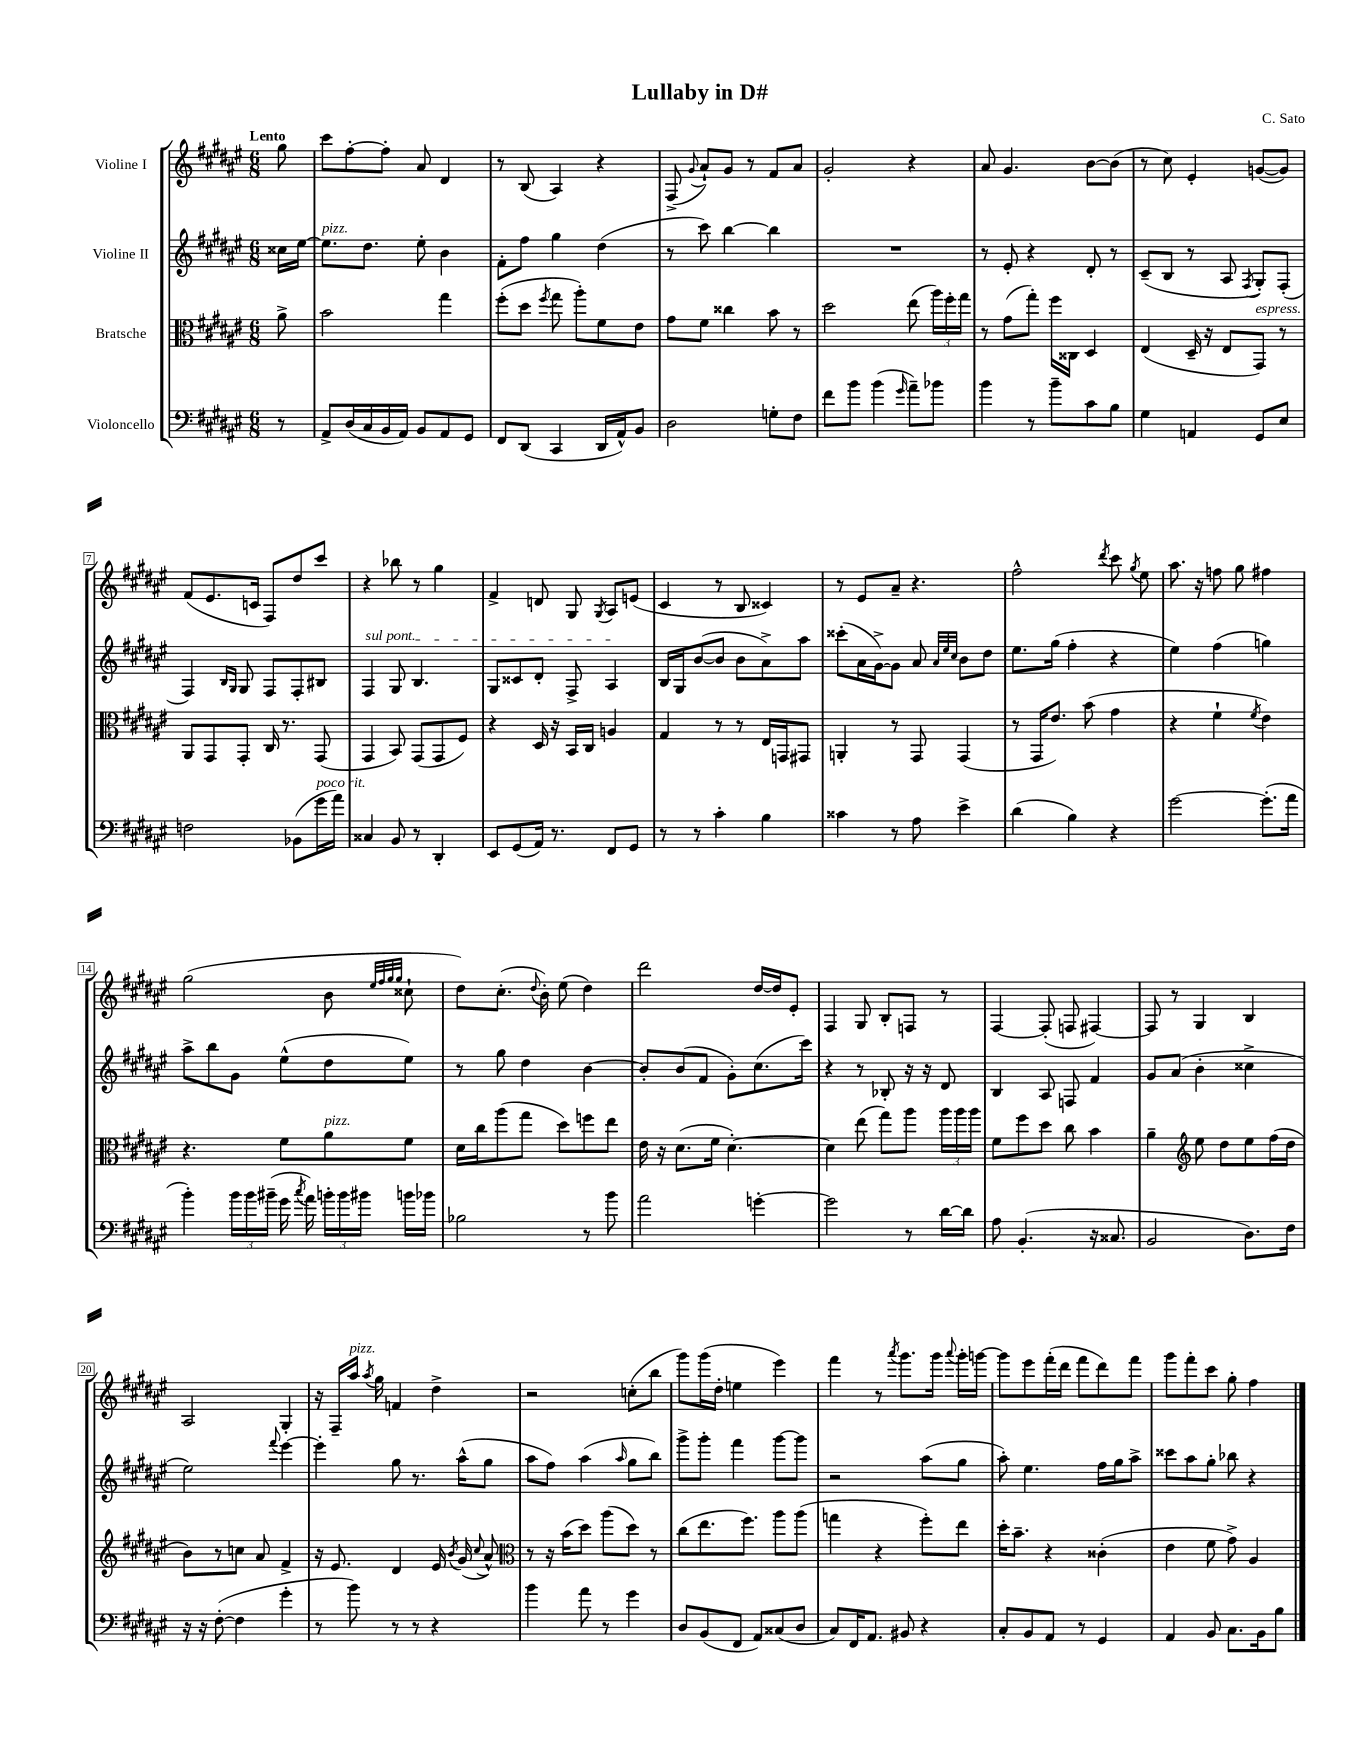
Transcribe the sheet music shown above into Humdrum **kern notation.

**kern	**kern	**kern	**kern
*staff4	*staff3	*staff2	*staff1
*clefF4	*clefC3	*clefG2	*clefG2
*k[f#c#g#d#a#e#]	*k[f#c#g#d#a#e#]	*k[f#c#g#d#a#e#]	*k[f#c#g#d#a#e#]
*M6/8	*M6/8	*M6/8	*M6/8
8r	8a#^	16cc##	8gg#
.	.	[16ee#	.
=	=	=	=
8AA#^	2b	8.ee#]	8ccc#
(16D#	.	.	[8ff#'
16C#	.	8.dd#	.
16BB	.	.	8ff#']
16AA#)	.	.	.
8BB	.	8ee#'	8a#
8AA#	4gg#	4b	4d#
8GG#	.	.	.
=	=	=	=
8FF#	(8ff#'	8f#'	8r
(8DD#	8dd#	8ff#	(8B
.	8qff#	.	.
4CC#	8gg#	4gg#	4A#)
.	8aa#')	.	.
16DD#	8f#	(4dd#	4r
16AA#^^)	.	.	.
8BB	8e#	.	.
=	=	=	=
2D#	8g#	8r	(8F#^
.	.	.	8qqg#
.	8f#	8ccc#)	8a#`)
.	4cc##	[4bb	8g#
.	.	.	8r
8G'	8b	4bb]	8f#
8F#	8r	.	8a#
=	=	=	=
8f#	2dd#	2.r	2g#'
8b	.	.	.
(4b	.	.	.
16qqg#	.	.	.
8a#~)	(8ee#	.	4r
8b-	24aa#)	.	.
.	24ff#'	.	.
.	24gg#	.	.
=	=	=	=
4b	8r	8r	8a#
.	(8g#	8e#'	4.g#
8r	8gg#')	4r	.
8b~	16ff#	.	.
.	16C##	.	.
8c#	4D#	8d#'	[8b
8B	.	8r	(8b]
=	=	=	=
4G#	(4E#	(8c#~	8r
.	.	8B	8cc#)
4AA	16D#~	8r	4e#'
.	16r	.	.
.	8E#	8A#	.
.	.	8qF#	.
8GG#	8GG#)	8G#')	([8g
8E#	8r	(8F#'	8g])
=	=	=	=
2F	8AA#	4F#)	(8f#
.	8GG#	.	8.e#
.	.	16qqB	.
.	.	16qqG#	.
.	8GG#'	8G#	.
.	.	.	16c
.	16C#	8F#	8F#)
.	8.r	.	.
(8BB-	.	8F#'	8dd#
16g#	(8GG#	8B#	8ccc#
16a#)	.	.	.
=	=	=	=
4C##	4GG#	4F#	4r
8BB	8BB)	8G#	8bb-
8r	(8GG#	4.B	8r
4DD#'	8GG#	.	4gg#
.	8F#)	.	.
=	=	=	=
8EE#	4r	8G#	4f#^
(8GG#	.	8c##	.
16AA#)	16D#	8d#'	8d
8.r	16r	.	.
.	16BB	8F#^	8G#
.	16C#	.	.
.	.	.	8qG#
8FF#	4A	4A#	8A#
8GG#	.	.	(8e
=	=	=	=
8r	4G#	16B	4c#
.	.	16G#	.
8r	.	([8b	.
4c#'	8r	8b]	8r
.	8r	8b	8B
4B	16E#	8a#^)	4c##)
.	16GG	.	.
.	8GG#	8aa#	.
=	=	=	=
4c##	4AA'	(8ccc##'	8r
.	.	16a#	8e#
.	.	[16g#^)	.
8r	8r	8g#]	8a#~
8A#	8GG#	8a#	4.r
.	.	32qqa#	.
.	.	32qqee#	.
.	.	32qqcc#	.
4e#^	(4GG#	8b	.
.	.	8dd#	.
=	=	=	=
(4d#	8r	8.ee#	2ff#^^
.	16GG#	.	.
.	8.e#)	(16gg#	.
4B)	.	4ff#'	.
.	(8b	.	.
.	.	.	8qddd#
4r	4g#	4r	8ccc#
.	.	.	8qgg#
.	.	.	8ee#
=	=	=	=
[2g#	4r	4ee#)	8.aa#
.	.	.	16r
.	4f#`	(4ff#	8ff
.	.	.	8gg#
.	8qf#	.	.
(8.g#']	4e#)	4gg)	4ff#
16a#	.	.	.
=	=	=	=
4b')	4.r	8aa#^	(2gg#
.	.	8bb	.
24b	.	8g#	.
24b	.	.	.
(24b#~	.	.	.
16g#	8f#	(8ee#^^	.
8qcc#	.	.	.
16a#)	.	.	.
24b'	8a#	8dd#	8b
24b	.	.	.
24b#	.	.	.
.	.	.	32qqee#
.	.	.	32qqff#
.	.	.	32qqgg#
.	.	.	32qqgg#
16b	8f#	8ee#)	8cc##`
16b-	.	.	.
=	=	=	=
2B-	16d#	8r	8dd#)
.	16cc#	.	.
.	(8aa#	8gg#	(8.cc#'
.	8gg#	4dd#	.
.	.	.	8qqdd#
.	.	.	16b')
.	8dd#)	.	(8ee#
8r	8ff	[4b	4dd#)
8b	8ee#	.	.
=	=	=	=
2a#	16e#	8b']	2ddd#
.	16r	.	.
.	(8.d#	(8b	.
.	.	8f#	.
.	16f#	.	.
.	[4.d#')	8g#')	.
[4g'	.	(8.cc#	[16dd#
.	.	.	16dd#]
.	.	.	8e#'
.	.	16ccc#)	.
=	=	=	=
2g]	4d#]	4r	4F#
.	(8ee#	8r	8G#
.	8gg#)	8B-'	8B'
8r	8aa#	16r	8F
.	.	16r	.
[16d#	24aa#	8d#	8r
.	24aa#	.	.
16d#]	.	.	.
.	24aa#	.	.
=	=	=	=
8A#	8f#	4B	[4F#
(4.BB'	8ff#	.	.
.	8dd#	8A#	(8F#']
.	8cc#	8F	8F
16r	4b	4f#	[4F#)
8.C##	.	.	.
=	=	=	=
2BB	4a#~	8g#	8F#]
.	.	(8a#	8r
*	*clefG2	*	*
.	8ee#	4b'	4G#
.	8dd#	.	.
8.D#)	8ee#	4cc##^	4B
.	(16ff#	.	.
16F#	16dd#	.	.
=	=	=	=
16r	8b)	2ee#)	2A#
16r	.	.	.
([8F#'	8r	.	.
4F#]	8cc	.	.
.	8a#	.	.
.	.	8qqfff#	.
4g#'	4f#^	[4eee#	4G#'
=	=	=	=
8r	16r	4eee#']	16r
.	8.e#	.	16F#~
8b)	.	.	16aa#
.	.	.	8qaa#
.	.	.	16gg#
8r	4d#	8gg#	4f
8r	.	8.r	.
4r	16e#	.	4dd#^
.	8qb	.	.
.	(16g#	(16aa#^^	.
.	8qqcc#	.	.
.	8a#^^)	8gg#	.
=	=	=	=
*	*clefC3	*	*
4b	8r	8aa#	2r
.	16r	8ff#)	.
.	(16b	.	.
8a#	8dd#)	(4aa#	.
8r	(8aa#	.	.
.	.	16qqaa#	.
4g#	8dd#)	8gg#	(8cc'
.	8r	8bb)	8bb
=	=	=	=
8D#	(8cc#	8ggg#^	8ggg#)
(8BB	8.ee#	8ggg#'	(16ggg#
.	.	.	16dd#'
8FF#	.	4fff#	4ee
.	8.ff#)	.	.
8AA#)	.	.	.
(8C##	8aa#	[8ggg#	4eee#)
8D#	(8aa#	8ggg#]	.
=	=	=	=
8C#)	4gg	2r	4fff#
16FF#	.	.	.
8.AA#	.	.	.
.	4r	.	8r
.	.	.	8qaaa#
8BB#	.	.	8.ggg#
4r	8ff#')	(8aa#	.
.	.	.	16ggg#
.	.	.	8qqaaa#
.	8ee#	8gg#	16ggg#'
.	.	.	[16ggg
=	=	=	=
8C#'	16dd#'	8aa#')	8ggg]
.	8.b~	.	.
8BB	.	4.ee#	8eee#
8AA#	4r	.	(16fff#'
.	.	.	16ddd#
8r	.	.	8fff#
4GG#	(4c##'	16ff#	8ddd#)
.	.	16gg#	.
.	.	8aa#^	8fff#
=	=	=	=
4AA#	4e#	8ccc##	8ggg#
.	.	8aa#	8fff#'
8BB	8f#	8gg#'	8ccc#
8.C#	8g#^)	8bb-	8gg#'
.	4A#	4r	4ff#
16BB	.	.	.
8B	.	.	.
==	==	==	==
*-	*-	*-	*-
